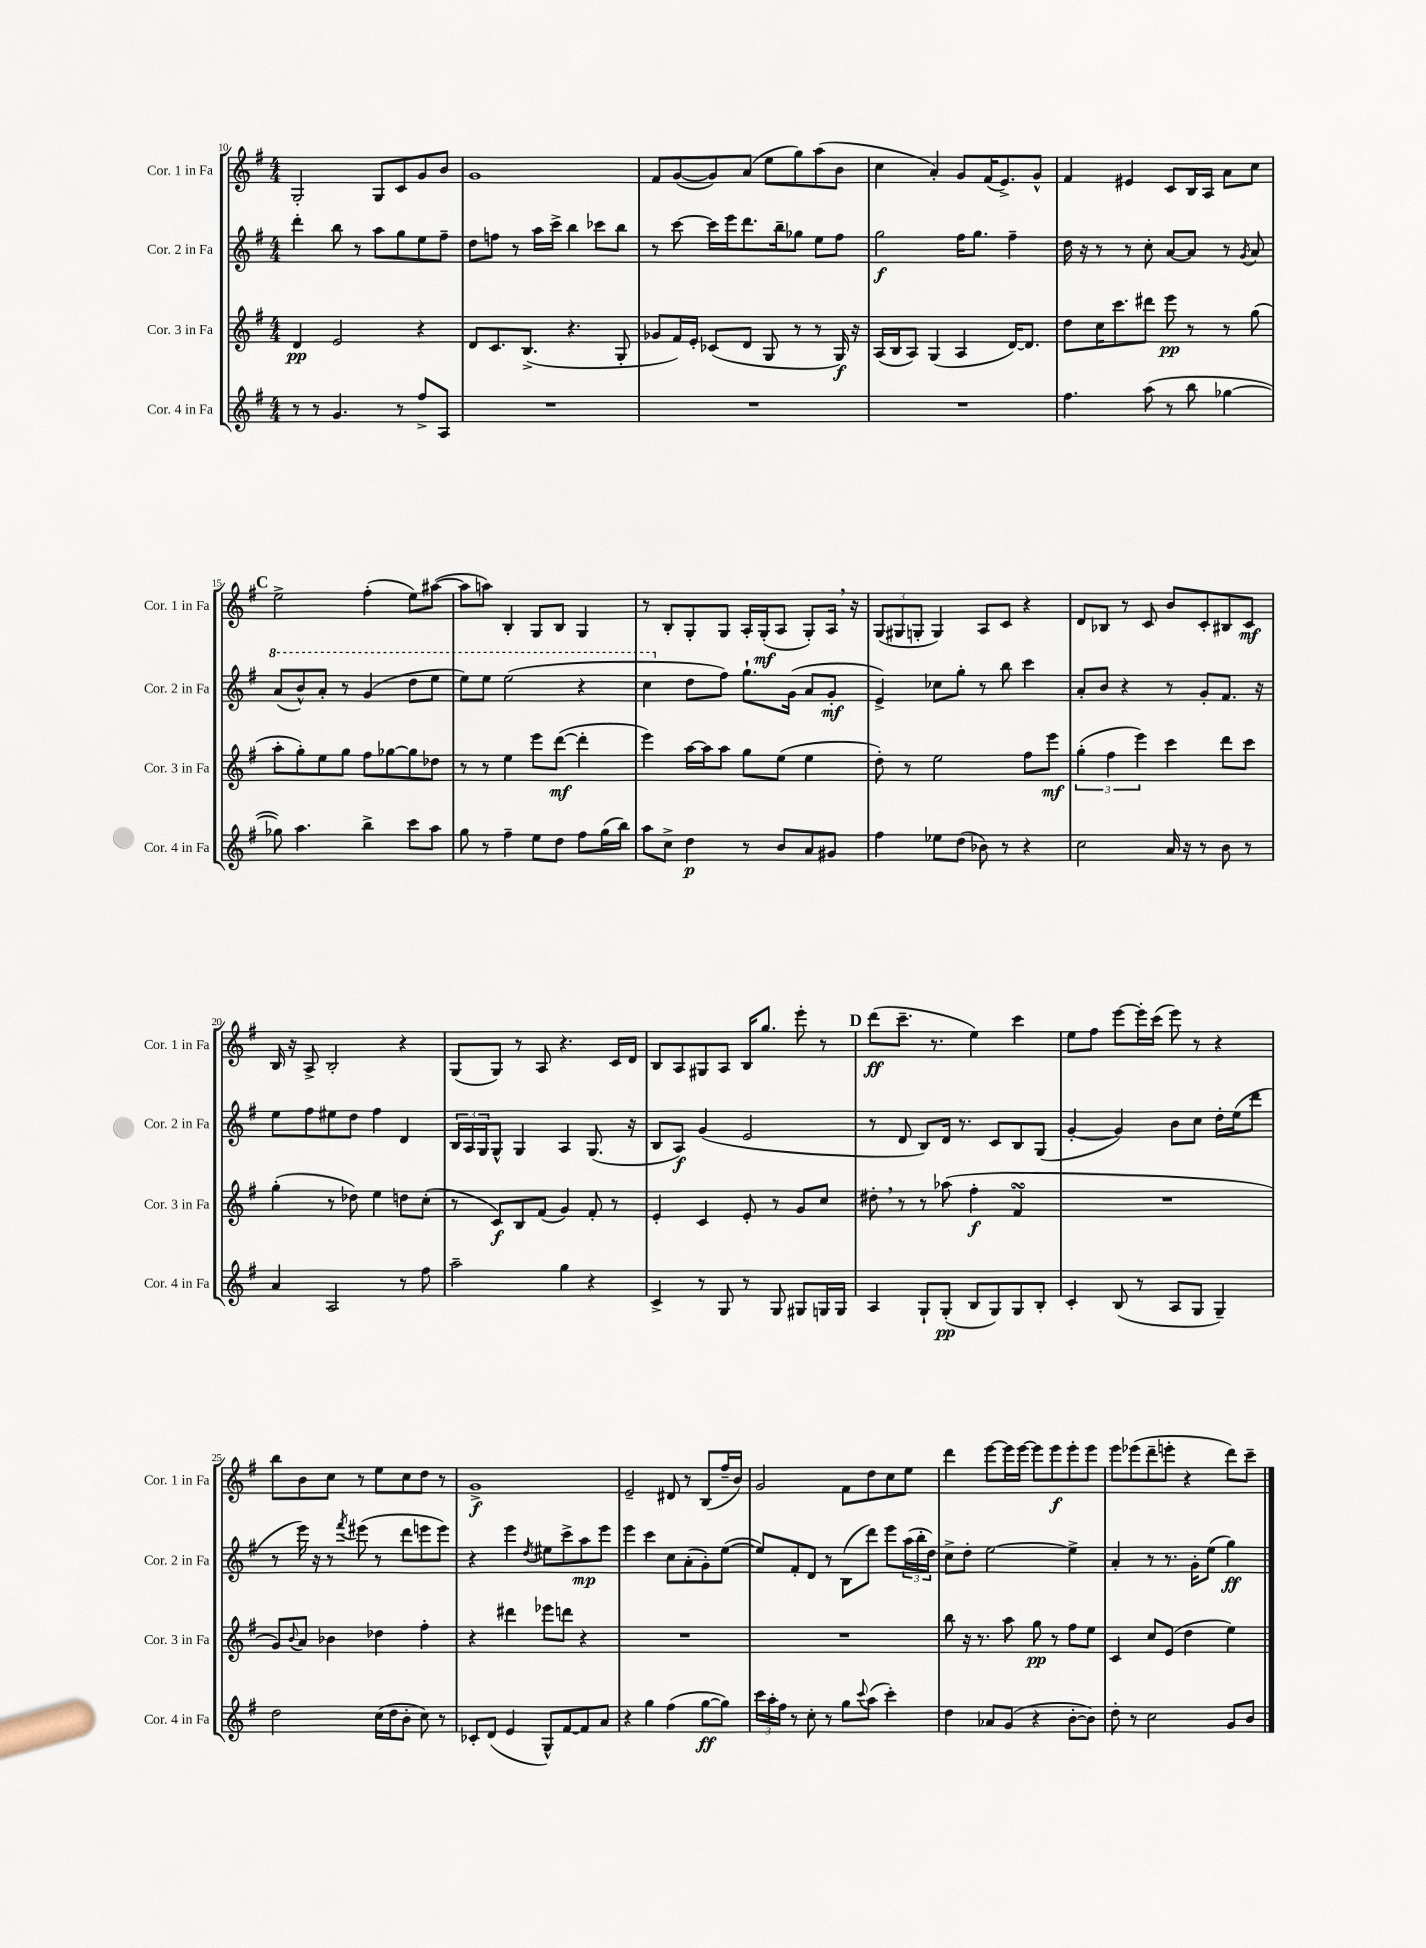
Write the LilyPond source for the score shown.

<<
\new StaffGroup <<
\new Staff = "s0" \with { instrumentName = "Cor. 1 in Fa" shortInstrumentName = "Cor. 1 in Fa" } {
    \clef treble \key g \major \numericTimeSignature \time 4/4
    g2-. g8 c'8 g'8 b'8 |
    g'1 |
    fis'8 g'8~( g'8) a'8( e''8 g''8) a''8( b'8 |
    c''4 a'4-.) g'8 fis'16( e'8.->) g'8-^ |
    fis'4 eis'4 c'8 b16 a16 a'8 c''8 |
    \mark \markup { \bold "C" } e''2-> fis''4-.( e''8) ais''8~( |
    ais''8 a''8) b4-. g8 b8 g4 |
    r8 b8-. g8-. g8 a16-. g16-.\mf( a8 g8-.) a16 \breathe r16 |
    \tuplet 3/2 { g8( gis8 g8-. } g4) a8 c'8 r4 |
    d'8 bes8 r8 c'8 b'8 c'8-. bis8 c'8\mf |
    b16 r16 a8-> b2-. r4 |
    g8( g8) r8 a8 r4. c'16 d'16 |
    b8 a8 gis8 a8 b16 g''8. e'''8-. r8 |
    \mark \markup { \bold "D" } d'''8\ff( c'''8.-- r8. e''4) c'''4 |
    e''8 fis''8 e'''8~ e'''16-. c'''16( e'''8) r8 r4 |
    b''8 b'8 c''8 r8 e''8 c''8 d''8 r8 |
    g'1->\f |
    e'2-- dis'8 r8 b8( fis''16-- b'16) |
    g'2 fis'8 d''8 c''8 e''8 |
    d'''4 e'''8~ e'''16 e'''16~ e'''8 e'''8\f e'''8-. e'''8 |
    e'''8 ees'''8( d'''8-- e'''8-. r4 d'''8) c'''8-- \bar "|." |
}
\new Staff = "s1" \with { instrumentName = "Cor. 2 in Fa" shortInstrumentName = "Cor. 2 in Fa" } {
    \clef treble \key g \major \numericTimeSignature \time 4/4
    d'''4-. b''8 r8 a''8 g''8 e''8 fis''8-- |
    d''8 f''8 r8 a''16 c'''16-> b''4 ces'''8 b''8 |
    r8 c'''8~ c'''16 e'''16 d'''8. b''16-- ges''8 e''8 fis''8 |
    g''2\f fis''16 g''8. fis''4-- |
    d''16 r16 r8 r8 c''8-. a'8~ a'8 r8 \acciaccatura { g'8 } a'8 |
    \mark \markup { \bold "C" } \ottava #1 a''8( b''8-^) a''8-. r8 g''4( d'''8 e'''8 |
    e'''8) e'''8 e'''2( r4 |
    c'''4 \ottava #0 d''8 fis''8) g''8.-! g'16( a'8 g'8-.\mf |
    e'4->) ces''8 g''8-. r8 b''8 c'''4 |
    a'8-. b'8 r4 r8 g'8-. fis'8. r16 |
    e''8 fis''8 eis''8 d''8 fis''4 d'4 |
    \tuplet 3/2 { b16 a16 g16 } g8-^ g4 a4 g8.( r16 |
    b8 a8\f) g'4( e'2 |
    \mark \markup { \bold "D" } r8 d'8 b8) d'16 r8. c'8 b8 g8( |
    g'4~-. g'4) b'8 c''8 d''16-. e''16( d'''8 |
    r8 e'''16) r16 r8 \acciaccatura { fis'''8 } eis'''8( r8 d'''8 e'''8 e'''8) |
    r4 e'''4 \acciaccatura { d''8 } eis''8 c'''8-> a''8\mp e'''8 |
    e'''4 c'''4 c''8 a'8-.( g'8-.) e''8~( |
    e''8) fis'8-. d'8 r8 b8( d'''8) e'''8 \tuplet 3/2 { a''16( b''16-. d''16) } |
    c''8-> d''8-. e''2~ e''4-> |
    a'4-. r8 r8. g'16-. e''8( g''4\ff) \bar "|." |
}
\new Staff = "s2" \with { instrumentName = "Cor. 3 in Fa" shortInstrumentName = "Cor. 3 in Fa" } {
    \clef treble \key g \major \numericTimeSignature \time 4/4
    d'4\pp e'2 r4 |
    d'8 c'8. b8.->( r4. g8-. |
    ges'8 fis'16) e'16-. ces'8( d'8 g8 r8 r8 g16\f) r16 |
    a16( b16 a8) g4( a4 d'16~) d'8. |
    d''8 c''16 c'''8. dis'''8 e'''8\pp r8 r8 g''8( |
    \mark \markup { \bold "C" } a''8-. g''8-.) e''8 g''8 fis''8 ges''8~ ges''8 des''8 |
    r8 r8 e''4 e'''8 d'''8~\mf( d'''4-. |
    e'''4) a''16~ a''16 a''8 g''8 e''8( e''4 |
    d''8-.) r8 e''2 fis''8 e'''8\mf |
    \tuplet 3/2 { g''4-.( fis''4 e'''4) } c'''4 d'''8 c'''8 |
    g''4-.( r8 des''8) e''4 d''8 c''8-.( |
    r8 c'8\f) b8 fis'8( g'4) fis'8-. r8 |
    e'4-. c'4 e'8-. r8 g'8 c''8 |
    \mark \markup { \bold "D" } dis''8-. \breathe r8 r8 aes''8( fis''4-.\f fis'4\turn |
    R1 |
    g'8) \appoggiatura { b'8 } a'8 bes'4 des''4 fis''4-. |
    r4 dis'''4 ees'''8 d'''8 r4 |
    R1 |
    R1 |
    b''8 r16 r8. a''8 g''8\pp r8 fis''8 e''8 |
    c'4 c''8 e'8( d''4 e''4) \bar "|." |
}
\new Staff = "s3" \with { instrumentName = "Cor. 4 in Fa" shortInstrumentName = "Cor. 4 in Fa" } {
    \clef treble \key g \major \numericTimeSignature \time 4/4
    r8 r8 g'4. r8 fis''8-> a8 |
    R1 |
    R1 |
    R1 |
    fis''4. a''8( r8 b''8 ges''4~ |
    \mark \markup { \bold "C" } ges''8) a''4. b''4-> c'''8 a''8 |
    g''8 r8 fis''4-- e''8 d''8 fis''8 g''16( b''16) |
    a''8 c''8-> d''4\p r8 b'8 a'8 gis'8 |
    fis''4 ees''8 d''8( bes'8) r8 r4 |
    c''2 a'16 r16 r8 b'8 r8 |
    a'4 a2 r8 fis''8 |
    a''2-- g''4 r4 |
    c'4-> r8 g8 r8 g8 gis8 g16 g16 |
    \mark \markup { \bold "D" } a4 g8-! g8-.\pp( b8 g8) g8 b8-. |
    c'4-. b8( r8 a8 g8 g4--) |
    d''2 c''16( d''16 b'8-. c''8) r8 |
    ces'8-. d'8( e'4 g8-^) fis'8~ fis'8 a'8 |
    r4 g''4 fis''4( g''8~\ff g''8) |
    \tuplet 3/2 { c'''16 a''16-. fis''16 } r8 c''8-. r8 g''8 \appoggiatura { c'''8 } a''8( c'''4-.) |
    d''4 aes'8 g'8( r4 b'8~-. b'8) |
    d''8-. r8 c''2 g'8 b'8 \bar "|." |
}
>>
>>
\layout { \context { \Score currentBarNumber = #10 } }
